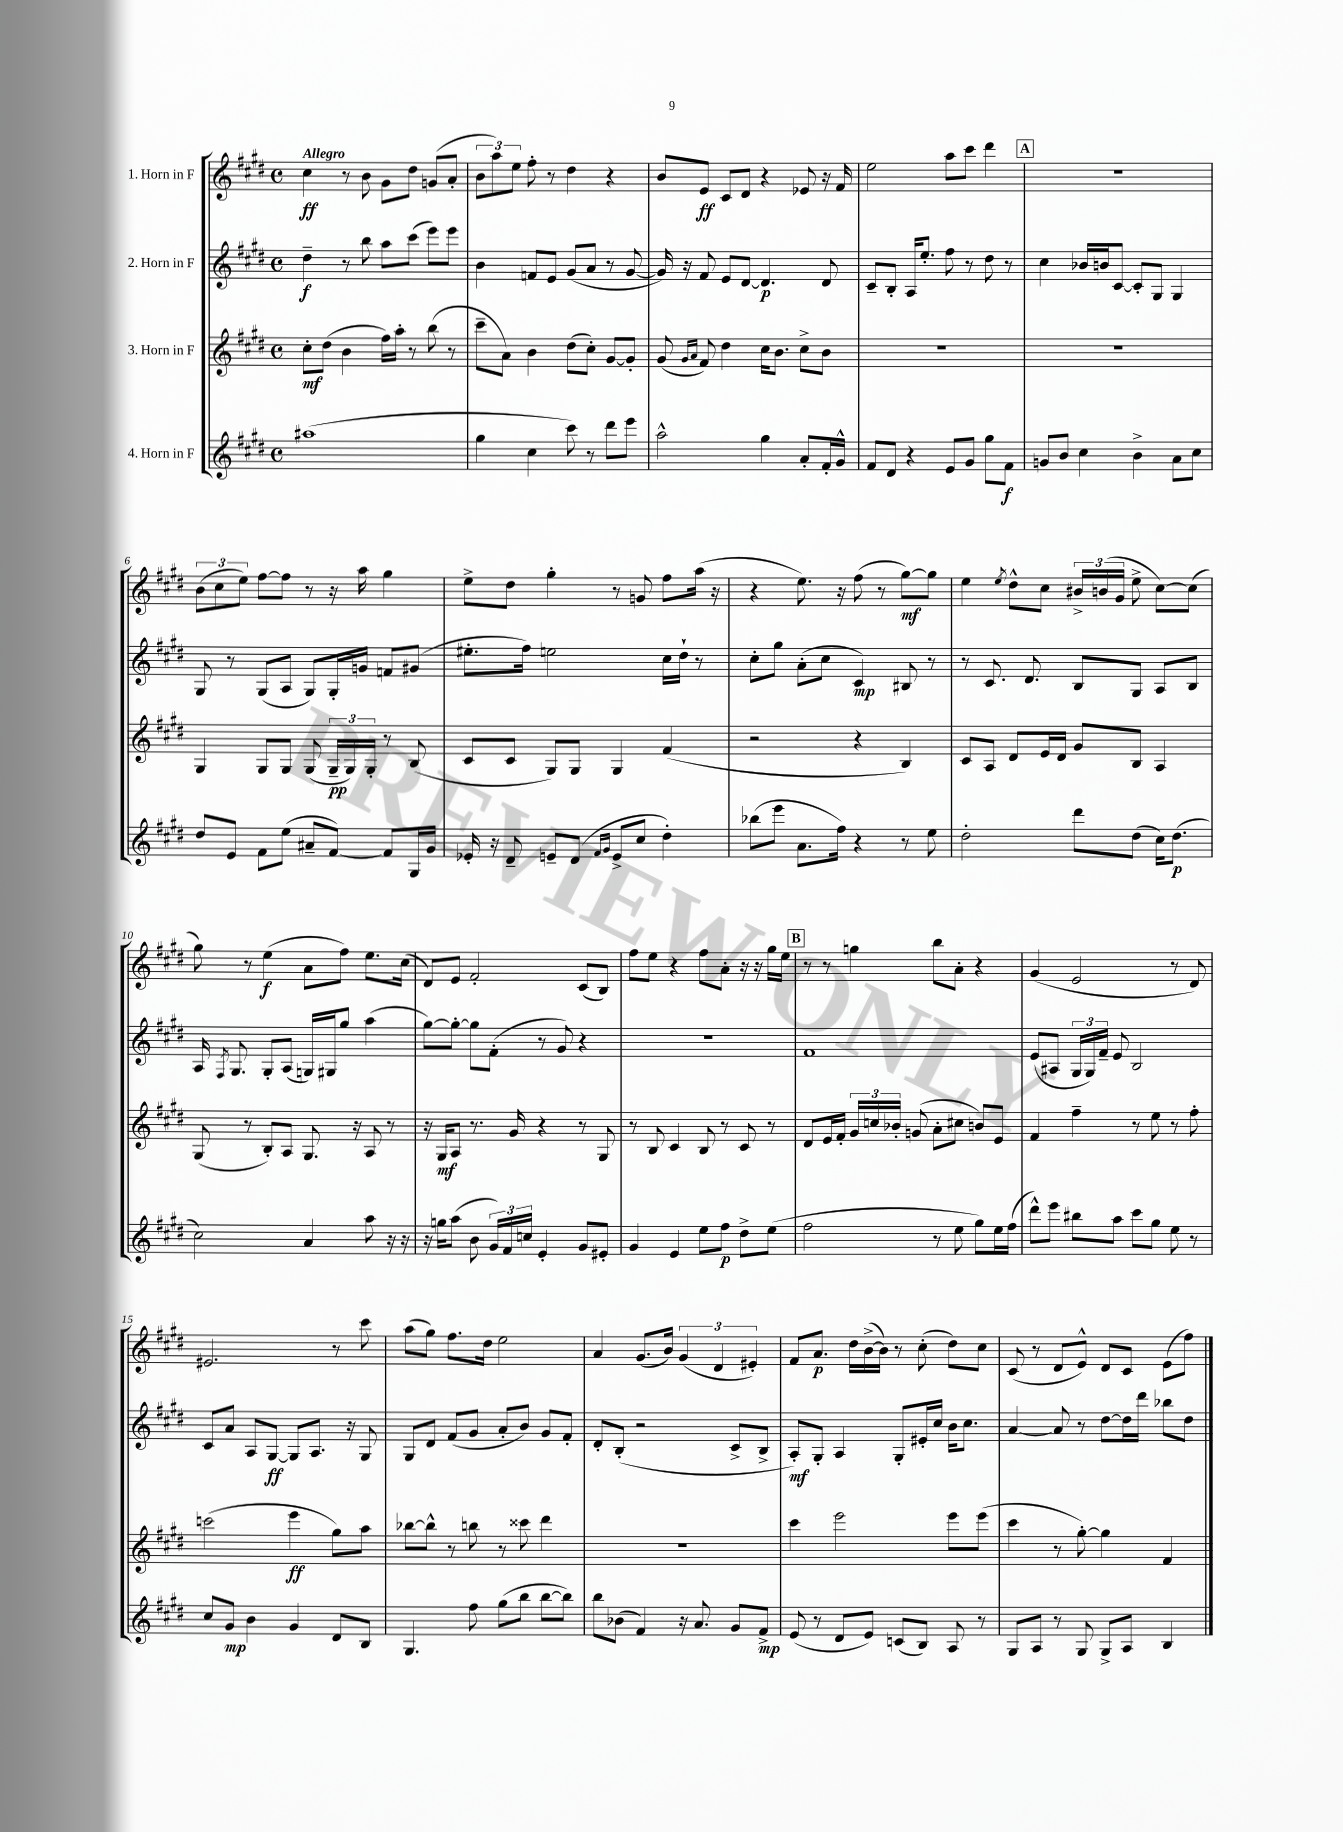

**kern	**dynam	**kern	**dynam	**kern	**dynam	**kern	**dynam
*part4	*part4	*part3	*part3	*part2	*part2	*part1	*part1
*staff4	*staff4	*staff3	*staff3	*staff2	*staff2	*staff1	*staff1
*I"4. Horn in F	*	*I"3. Horn in F	*	*I"2. Horn in F	*	*I"1. Horn in F	*
*clefG2	*	*clefG2	*	*clefG2	*	*clefG2	*
*k[f#c#g#d#]	*	*k[f#c#g#d#]	*	*k[f#c#g#d#]	*	*k[f#c#g#d#]	*
*M4/4	*	*M4/4	*	*M4/4	*	*M4/4	*
*met(c)	*	*met(c)	*	*met(c)	*	*met(c)	*
=1	=1	=1	=1	=1	=1	=1	=1
!	!	!	!	!	!	!LO:TX:a:B:t=Allegro	!
(1aa#X	.	8cc#'\L	mf	4dd#~\	f	4cc#\	ff
.	.	(8dd#\J	.	.	.	.	.
.	.	4b\	.	8r	.	8r	.
.	.	.	.	8bb\	.	8b\	.
.	.	16ff#\LL)	.	8aa\L	.	8g#\L	.
.	.	16aa'\JJ	.	.	.	.	.
.	.	8r	.	(8ccc#\J	.	8dd#\J	.
.	.	(8bb\	.	8eee\L)	.	(8gn/L	.
.	.	8r	.	8eee\J	.	8a'/J	.
=2	=2	=2	=2	=2	=2	=2	=2
4gg#\	.	8ccc#~\L	.	4b\	.	12b\L	.
.	.	.	.	.	.	12aa\)	.
.	.	8a\J)	.	.	.	.	.
.	.	.	.	.	.	12ee\J	.
4cc#\	.	4b\	.	8fn/L	.	8ff#'\	.
.	.	.	.	8e/J	.	8r	.
8ccc#\)	.	(8dd#\L	.	(8g#/L	.	4dd#\	.
8r	.	8cc#'\J)	.	8a/J	.	.	.
8ddd#\L	.	[8g#/L	.	8r	.	4r	.
8eee\J	.	8g#'/J]	.	[8g#/	.	.	.
=3	=3	=3	=3	=3	=3	=3	=3
2aa^^\	.	(8g#/	.	16g#/])	.	8b/L	.
.	.	.	.	16r	.	.	.
.	.	16qqg#/LL	.	.	.	.	.
.	.	16qqa/JJ	.	.	.	.	.
.	.	8f#/)	.	8f#/	.	8e/J	ff
.	.	4dd#\	.	8e/L	.	8c#/L	.
.	.	.	.	[8d#/J	.	8d#/J	.
4gg#\	.	16cc#\KL	.	4.d#/]	p	4r	.
.	.	8.b\J	.	.	.	.	.
8a'/L	.	8cc#^\L	.	.	.	8e-X/	.
16f#'/L	.	8b\J	.	8d#/	.	16r	.
16g#^^/JJ	.	.	.	.	.	16f#/	.
=4	=4	=4	=4	=4	=4	=4	=4
8f#/L	.	1r	.	8c#~/L	.	2ee\	.
8d#/J	.	.	.	8B'/J	.	.	.
4r	.	.	.	16A/KL	.	.	.
.	.	.	.	8.ee'/J	.	.	.
8e/L	.	.	.	8ff#\	.	8aa\L	.
8g#/J	.	.	.	8r	.	8ccc#\J	.
8gg#\L	.	.	.	8dd#\	.	4ddd#\	.
8f#\J	f	.	.	8r	.	.	.
!!LO:REH:place=s1:t=A
=5	=5	=5	=5	=5	=5	=5	=5
8gn/L	.	1r	.	4cc#\	.	1r	.
8b/J	.	.	.	.	.	.	.
4cc#\	.	.	.	16b-X/LL	.	.	.
.	.	.	.	16bn/J	.	.	.
.	.	.	.	[8c#/J	.	.	.
4b^\	.	.	.	8c#'/L]	.	.	.
.	.	.	.	8G#/J	.	.	.
8a\L	.	.	.	4G#/	.	.	.
8cc#\J	.	.	.	.	.	.	.
!!LO:LB:g=z
=6	=6	=6	=6	=6	=6	=6	=6
8dd#/L	.	4G#/	.	8G#/	.	(12b\L	.
.	.	.	.	.	.	12cc#\	.
8e/J	.	.	.	8r	.	.	.
.	.	.	.	.	.	12ee\J)	.
8f#\L	.	8G#/L	.	(8G#/L	.	[8ff#\L	.
(8ee\J	.	8G#/J	.	8A/J	.	8ff#\J]	.
8a#X~/L	.	(8G#/	.	8G#/L)	.	8r	.
[8f#/J)	.	24G#~/LL	pp	16G#'/L	.	16r	.
.	.	24G#/)	.	.	.	.	.
.	.	.	.	16gn/JJ	.	16aa\	.
.	.	24G#'/JJ	.	.	.	.	.
8f#/L]	.	8r	.	8fn/L	.	4gg#\	.
16G#/L	.	(8B/	.	(8g#X/J	.	.	.
16g#/JJ	.	.	.	.	.	.	.
=7	=7	=7	=7	=7	=7	=7	=7
16e-X'/	.	8c#/L	.	8.ee#X'\L	.	8ee^\L	.
16r	.	.	.	.	.	.	.
8d#~/	.	8c#/J	.	.	.	8dd#\J	.
.	.	.	.	16ff#\Jk)	.	.	.
8en~/L	.	8G#/L)	.	2een\	.	4gg#'\	.
(8d#/J	.	8G#/J	.	.	.	.	.
16qqf#/LL	.	.	.	.	.	.	.
16qqg#/JJ	.	.	.	.	.	.	.
8e^/L	.	4G#/	.	.	.	8r	.
8cc#/J	.	.	.	.	.	8gn/	.
4dd#'\)	.	(4f#/	.	16cc#\LL	.	8ff#\L	.
.	.	.	.	16dd#`\JJ	.	.	.
.	.	.	.	8r	.	(16aa\Jk	.
.	.	.	.	.	.	16r	.
=8	=8	=8	=8	=8	=8	=8	=8
(8bb-X\L	.	2r	.	8cc#'\L	.	4r	.
8eee\J	.	.	.	8gg#\J	.	.	.
8.a\L	.	.	.	(8a'\L	.	8.ee\)	.
.	.	.	.	8cc#\J	.	.	.
16ff#\Jk)	.	.	.	.	.	16r	.
4r	.	4r	.	4c#/)	mp	(8ff#\	.
.	.	.	.	.	.	8r	.
8r	.	4B/)	.	8B#X/	.	[8gg#\L)	mf
8ee\	.	.	.	8r	.	8gg#\J]	.
=9	=9	=9	=9	=9	=9	=9	=9
2dd#'\	.	8c#/L	.	8r	.	4ee\	.
.	.	8A/J	.	8.c#/	.	.	.
.	.	.	.	.	.	8qee/	.
.	.	8d#/L	.	.	.	8dd#^^\L	.
.	.	.	.	8.d#/	.	.	.
.	.	16e/L	.	.	.	8cc#\J	.
.	.	16d#/JJ	.	.	.	.	.
8ddd#\L	.	8g#/L	.	8B/L	.	24b#X^/LL	.
.	.	.	.	.	.	(24bn/	.
.	.	.	.	.	.	24g#/JJ	.
(8dd#\J	.	8B/J	.	8G#/J	.	8ee^\	.
16cc#\KL)	.	4A/	.	8A/L	.	[8cc#\L)	.
(8.dd#\J	p	.	.	.	.	.	.
.	.	.	.	8B/J	.	(8cc#\J]	.
!!LO:LB:g=z
=10	=10	=10	=10	=10	=10	=10	=10
2cc#\)	.	(8G#/	.	16A/	.	8gg#\)	.
.	.	.	.	8qF#/	.	.	.
.	.	.	.	8.G#/	.	.	.
.	.	8r	.	.	.	8r	.
.	.	8B'/L)	.	8G#'/L	.	(4ee\	f
.	.	8A/J	.	(8A/J	.	.	.
4a/	.	8.G#/	.	16Gn/LL)	.	8a\L	.
.	.	.	.	16G#X/J	.	.	.
.	.	.	.	8gg#/J	.	8ff#\J)	.
.	.	16r	.	.	.	.	.
8aa\	.	8A/	.	(4aa\	.	8.ee\L	.
16r	.	8r	.	.	.	.	.
16r	.	.	.	.	.	(16cc#\Jk	.
=11	=11	=11	=11	=11	=11	=11	=11
16r	.	16r	.	[8gg#\L)	.	8d#/L)	.
16ggn\KL	.	16G#/KL	mf	.	.	.	.
(8aa\J	.	8A/J	.	8gg#'\J_	.	8e/J	.
8b\	.	8.r	.	8gg#\L]	.	2f#'/	.
24g#/LL)	.	.	.	(8f#'\J	.	.	.
24f#/	.	.	.	.	.	.	.
.	.	16g#/	.	.	.	.	.
24ccn/JJ	.	.	.	.	.	.	.
4e'/	.	4r	.	8r	.	.	.
.	.	.	.	8g#/)	.	.	.
8g#/L	.	8r	.	4r	.	(8c#/L	.
8e#X'/J	.	8G#/	.	.	.	8B/J)	.
=12	=12	=12	=12	=12	=12	=12	=12
4g#/	.	8r	.	1r	.	8ff#\L	.
.	.	8B/	.	.	.	8ee\J	.
4e/	.	4c#/	.	.	.	4r	.
8ee\L	.	8B/	.	.	.	8ff#\L	.
8ff#\J	p	8r	.	.	.	8a'\J	.
8dd#^\L	.	8c#/	.	.	.	16r	.
.	.	.	.	.	.	16r	.
(8ee\J	.	8r	.	.	.	16gg#\LL	.
.	.	.	.	.	.	16ee\JJ	.
!!LO:REH:place=s1:t=B
=13	=13	=13	=13	=13	=13	=13	=13
2ff#\	.	8d#/L	.	1f#	.	8r	.
.	.	16e/L	.	.	.	8r	.
.	.	16f#'/JJ	.	.	.	.	.
.	.	24g#/LL	.	.	.	4ggn\	.
.	.	24ccn/	.	.	.	.	.
.	.	24b-X'/JJ	.	.	.	.	.
.	.	(8gn/	.	.	.	.	.
8r	.	8a'\L	.	.	.	8bb\L	.
8ee\	.	8cc#X\J	.	.	.	8a'\J	.
8gg#\L)	.	8bn/L)	.	.	.	4r	.
16ee\L	.	8e/J	.	.	.	.	.
(16ff#\JJ	.	.	.	.	.	.	.
=14	=14	=14	=14	=14	=14	=14	=14
8ddd#^^\L)	.	4f#/	.	(8e/L	.	(4g#/	.
8eee\J	.	.	.	8A#X/J	.	.	.
8bb#X\L	.	4ff#~\	.	24G#/LL	.	2e/	.
.	.	.	.	24G#/)	.	.	.
.	.	.	.	24f#~/JJ	.	.	.
8aa\J	.	.	.	8e/	.	.	.
8ccc#\L	.	8r	.	2B/	.	.	.
8gg#\J	.	8ee\	.	.	.	.	.
8ee\	.	8r	.	.	.	8r	.
8r	.	8ff#'\	.	.	.	8d#/)	.
!!LO:LB:g=z
=15	=15	=15	=15	=15	=15	=15	=15
8cc#/L	.	(2cccn\	.	8c#/L	.	2.e#X/	.
8g#/J	mp	.	.	8a/J	.	.	.
4b\	.	.	.	8A/L	.	.	.
.	.	.	.	[8G#/J	ff	.	.
4g#/	.	4eee\	ff	8G#/L]	.	.	.
.	.	.	.	8.A/J	.	.	.
8d#/L	.	8gg#\L)	.	.	.	8r	.
.	.	.	.	16r	.	.	.
8B/J	.	8aa\J	.	8G#/	.	8ccc#\	.
=16	=16	=16	=16	=16	=16	=16	=16
4.G#/	.	[8bb-X\L	.	8G#/L	.	(8aa\L	.
.	.	8bb-^^\J]	.	8d#/J	.	8gg#\J)	.
.	.	8r	.	(8f#/L	.	8.ff#\L	.
8ff#\	.	8bbn\	.	8g#/J	.	.	.
.	.	.	.	.	.	16dd#\Jk	.
(8gg#\L	.	8r	.	8a'/L	.	2ee\	.
8bb\J	.	8ccc##X\	.	8b/J)	.	.	.
[8bb\L	.	4ddd#\	.	8g#/L	.	.	.
8bb\J])	.	.	.	8f#'/J	.	.	.
=17	=17	=17	=17	=17	=17	=17	=17
8bb\L	.	1r	.	8d#'/L	.	4a/	.
(8b-X\J	.	.	.	(8B'/J	.	.	.
4f#/)	.	.	.	2r	.	(8.g#/L	.
.	.	.	.	.	.	16b/Jk)	.
16r	.	.	.	.	.	(6g#/	.
8.a/	.	.	.	.	.	.	.
.	.	.	.	.	.	6d#/	.
8g#/L	.	.	.	8c#^/L	.	.	.
.	.	.	.	.	.	6e#X'/)	.
8f#^/J	mp	.	.	8B^/J	.	.	.
=18	=18	=18	=18	=18	=18	=18	=18
(8e/	.	4ccc#\	.	8A'/L)	mf	8f#/L	.
8r	.	.	.	8G#'/J	.	8.a/J	p
8d#/L	.	2eee\	.	4A/	.	.	.
.	.	.	.	.	.	16dd#\LL	.
8e/J)	.	.	.	.	.	([16b^\	.
.	.	.	.	.	.	16b\JJ])	.
(8cn/L	.	.	.	8G#'/L	.	8r	.
8B/J)	.	.	.	16e#X'/L	.	(8cc#'\	.
.	.	.	.	16cc#/JJ	.	.	.
8A/	.	8eee\L	.	16b\KL	.	8dd#\L)	.
.	.	.	.	8.cc#\J	.	.	.
8r	.	(8eee\J	.	.	.	8cc#\J	.
=19	=19	=19	=19	=19	=19	=19	=19
8G#/L	.	4ccc#\	.	[4a/	.	(8c#/	.
8A/J	.	.	.	.	.	8r	.
8r	.	8r	.	8a/]	.	8d#/L	.
8G#/	.	[8gg#'\)	.	8r	.	8e^^/J)	.
8G#^/L	.	4gg#\]	.	[8dd#\L	.	8d#/L	.
8A/J	.	.	.	16dd#\L]	.	8c#/J	.
.	.	.	.	16ddd#\JJ	.	.	.
4B/	.	4f#/	.	8bb-X\L	.	(8e\L	.
.	.	.	.	8dd#\J	.	8ff#\J)	.
==	==	==	==	==	==	==	==
*-	*-	*-	*-	*-	*-	*-	*-
